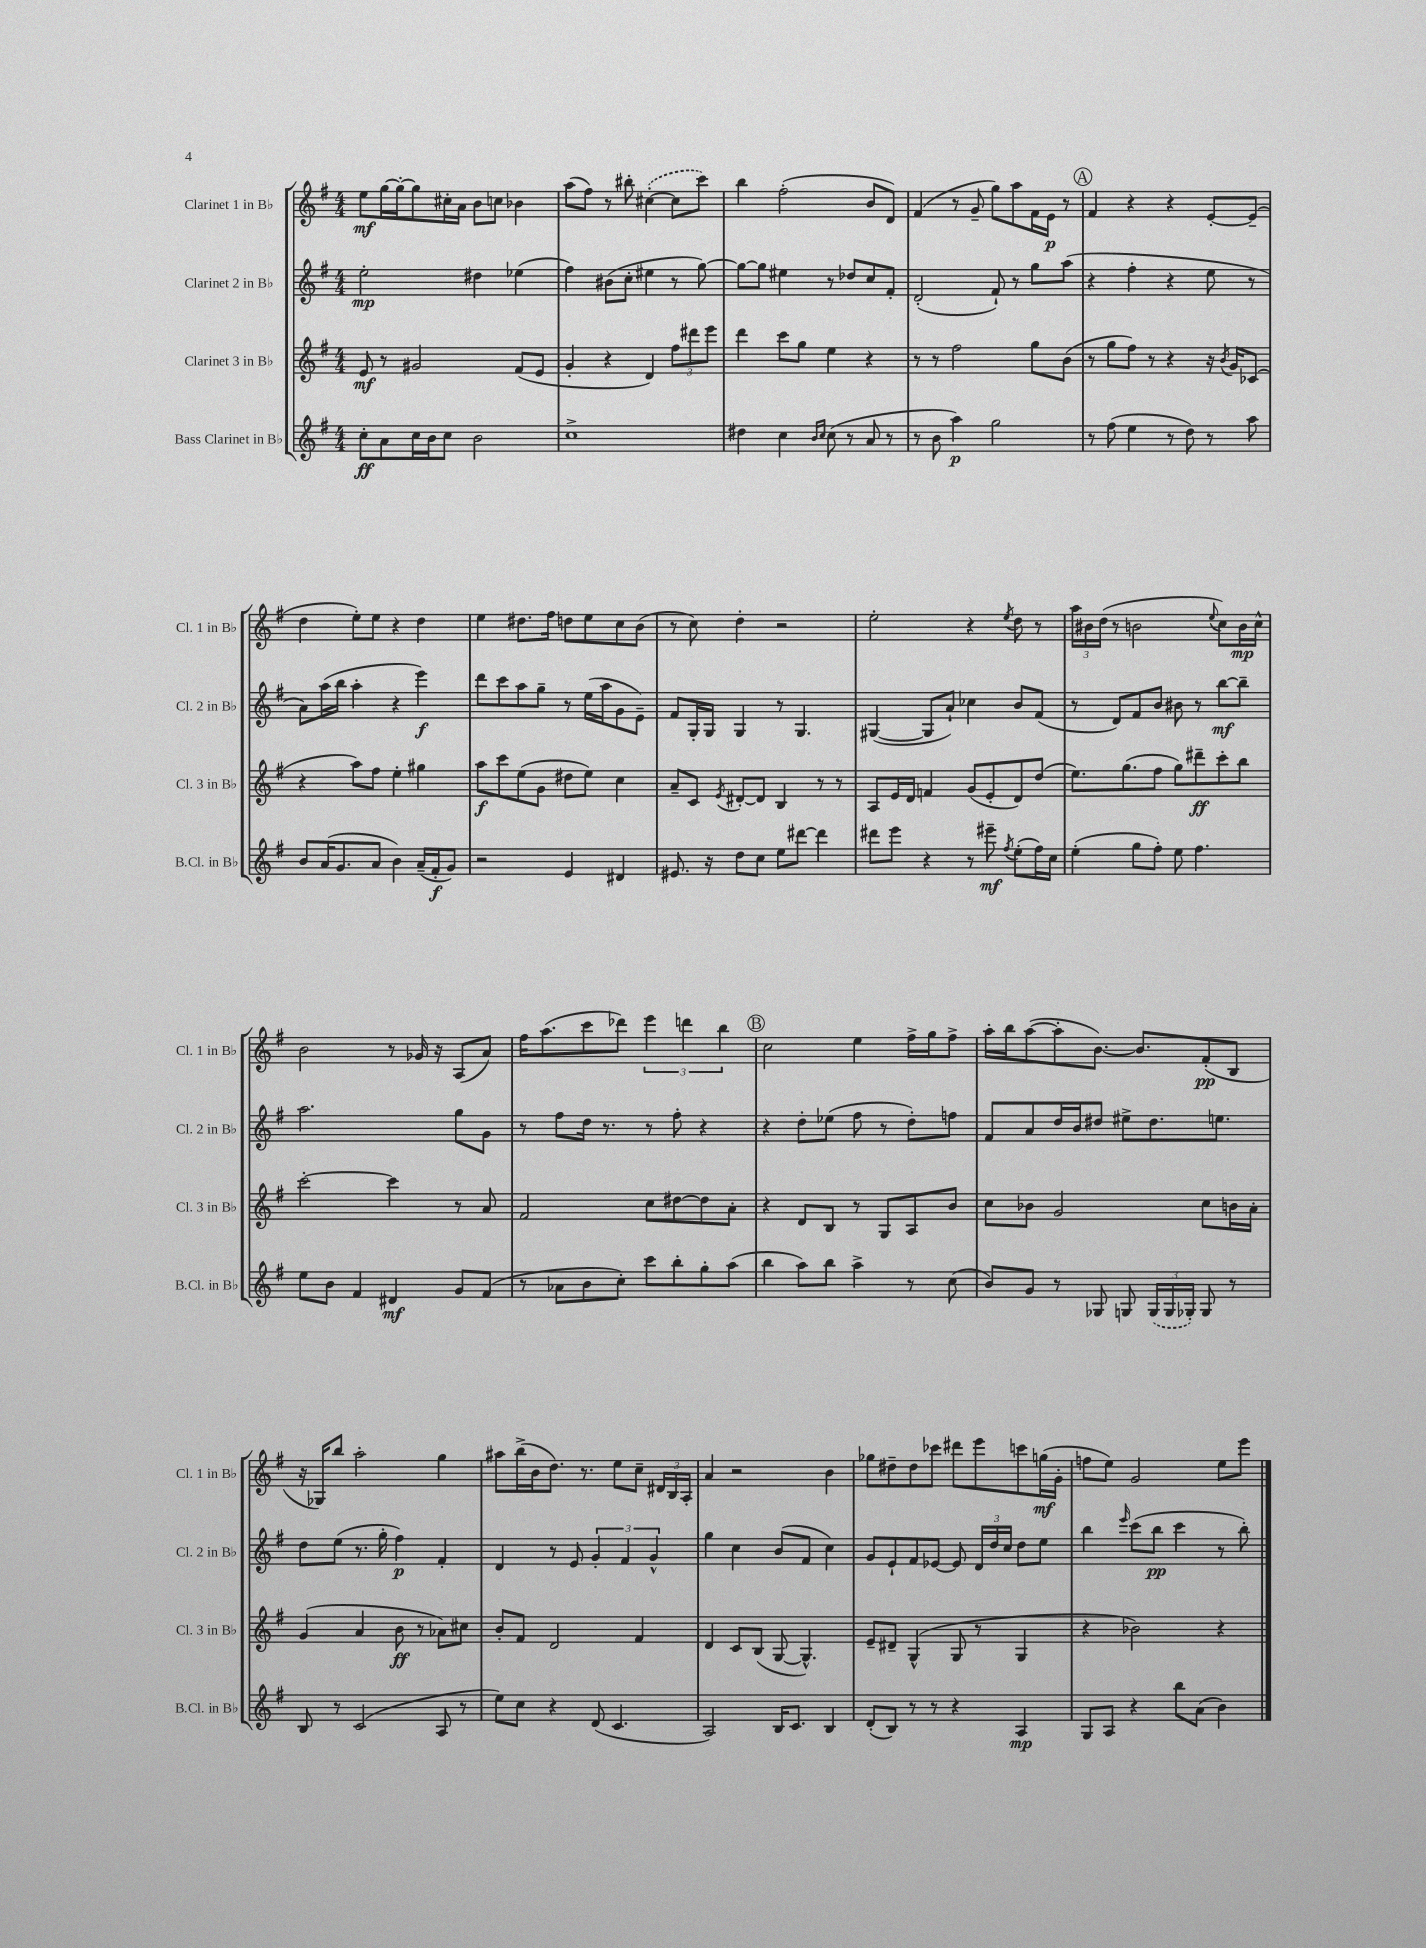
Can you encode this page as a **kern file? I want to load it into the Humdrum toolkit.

**kern	**kern	**kern	**kern
*staff4	*staff3	*staff2	*staff1
*clefG2	*clefG2	*clefG2	*clefG2
*k[f#]	*k[f#]	*k[f#]	*k[f#]
*M4/4	*M4/4	*M4/4	*M4/4
8cc'	8e	2ee'	8ee
8a	8r	.	[16gg
.	.	.	16gg'_
16cc	2g#	.	8gg]
16b	.	.	.
8cc	.	.	16cc#'
.	.	.	16a
2b	.	4dd#	8b
.	.	.	8cc
.	(8f#	(4ee-	4b-
.	8e	.	.
=	=	=	=
1cc^	4g'	4ff#)	(8aa
.	.	.	8ff#)
.	4r	(8b#	8r
.	.	8cc'	8bb#'
.	4d)	4ee#	([4cc#'
.	12ff#	8r	8cc#]
.	12ddd#	.	.
.	.	[8gg)	8ccc)
.	12eee	.	.
=	=	=	=
4dd#	4ddd	8gg_	4bb
.	.	8gg]	.
4cc	8ccc	4ee#	(2ff#'
.	8gg	.	.
16qqb	.	.	.
16qqcc	.	.	.
(8cc	4ee	8r	.
8r	.	8dd-	.
8a	4r	8cc	8b
8r	.	8f#'	8d)
=	=	=	=
8r	8r	(2d'	(4f#
8b	8r	.	.
4aa)	2ff#	.	8r
.	.	.	8g~
2gg	.	8f#`)	8gg)
.	.	8r	8aa
.	8gg	8gg	16f#
.	.	.	16e
.	(8b	(8aa	8r
=	=	=	=
8r	8r	4r	4f#
(8ff#	8gg	.	.
4ee	8ff#)	4ff#'	4r
.	8r	.	.
8r	4r	4r	4r
8dd)	.	.	.
8r	16r	8ee	[8e'
.	8qb	.	.
.	16g	.	.
8aa	(8c-	8r	(8e~]
=	=	=	=
8b	4r	8a)	4dd
(16a	.	(16aa	.
8.g	.	16bb	.
.	8aa)	4aa'	8ee')
8a	8ff#	.	8ee
4b)	4ee'	4r	4r
(16a~	4gg#	4eee)	4dd
16f#'	.	.	.
8g)	.	.	.
=	=	=	=
2r	8aa	8ddd	4ee
.	8ccc	8ccc	.
.	(8ee	8aa	8.dd#
.	8g	8gg~	.
.	.	.	16ff#
4e	8dd#	8r	8dd
.	8ee)	(16ee	8ee
.	.	16aa	.
4d#	4cc	8g	8cc
.	.	8e~)	(8b
=	=	=	=
8.e#	8a~	8f#	8r
.	8c	16G'	8cc)
16r	.	16G	.
.	8qe	.	.
8dd	[8d#'	4G	4dd'
8cc	8d#]	.	.
8ee	4B	8r	2r
[8ddd#	.	4.G	.
4ddd#]	8r	.	.
.	8r	.	.
=	=	=	=
8ddd#	8A	([4G#	2ee'
8eee	16e	.	.
.	16d	.	.
4r	4f	8G#]	.
.	.	8a`)	.
8r	(8g	4cc-	4r
8eee#~	8e'	.	.
8qff#	.	.	8qee
(8ee'	8d)	8b	8dd
16ff#)	(8dd	(8f#	8r
16cc	.	.	.
=	=	=	=
(4ee'	8.ee)	8r	24aa
.	.	.	24b#
.	.	.	(24dd
.	.	8d)	8r
.	(8.gg	.	.
8gg	.	8f#	2b
8ff#')	8ff#	8b	.
8ee	8gg)	8b#	.
4.ff#	8ddd#~	8r	.
.	.	.	8qqee
.	8ccc'	[8bb	8cc)
.	8bb	8bb~]	16b
.	.	.	16cc^^
=	=	=	=
8ee	[2ccc'	2.aa	2b
8b	.	.	.
4f#	.	.	.
4d#	4ccc]	.	8r
.	.	.	16g-
.	.	.	16r
8g	8r	8gg	(8A
(8f#	8a	8g	8a)
=	=	=	=
8r	2f#	8r	16ff#
.	.	.	(8.aa
8a-	.	8ff#	.
8b	.	16dd	8ccc
.	.	8.r	.
8cc')	.	.	8ddd-)
8ccc	8cc	8r	6eee
8bb'	[8dd#	8ff#'	.
.	.	.	6ddd
8gg'	8dd#]	4r	.
.	.	.	6bb
(8aa	8a'	.	.
=	=	=	=
4bb	4r	4r	2cc
8aa)	8d	8dd'	.
8bb	8B	(8ee-	.
4aa^	8r	8ff#	4ee
.	8G	8r	.
8r	8A	8dd')	16ff#^
.	.	.	16gg
(8cc	8b	8ff	8ff#^
=	=	=	=
8b)	8cc	8f#	16aa'
.	.	.	16bb
8g	8b-	8a	([8aa
8r	2g	16dd	8aa']
.	.	16b	.
8G-	.	8dd#	[8.b)
8G	.	8ee#^	.
.	.	.	8.b]
(24G	.	8.dd#	.
24G	.	.	.
24G-')	.	.	.
8G-	8cc	.	(8f#'
.	.	8.ee	.
8r	16b	.	8B
.	16a'	.	.
=	=	=	=
8B	(4g	8dd	16r
.	.	.	16G-)
8r	.	(8ee	8bb
(2c	4a	8.r	2aa'
.	.	16gg'	.
.	8b	4ff#)	.
.	8r	.	.
8A	8a-)	4f#'	4gg
8r	8cc#	.	.
=	=	=	=
8ee)	8b'	4d	8aa#
8cc	8f#	.	(16bb^
.	.	.	16b
4r	2d	8r	8.dd)
.	.	8e	.
.	.	.	8.r
(8d	.	6g'	.
4.c	.	.	8ee
.	.	6f#	.
.	4f#	.	8cc~
.	.	6g^^	.
.	.	.	24d#
.	.	.	24B
.	.	.	24A'
=	=	=	=
2A)	4d	4gg	4a
.	8c	4cc	2r
.	(8B	.	.
16B	[8G	(8b	.
8.c	.	.	.
.	4.G^^])	8f#	.
4B	.	4cc)	4b
=	=	=	=
(8d'	8e~	8g	8gg-
8B)	8d#~	8e`	8dd#~
8r	(4G^^	8f#	8dd#
8r	.	[8e-	8ccc-
4r	8G	8e-]	8ddd#
.	8r	24d	8eee
.	.	24dd	.
.	.	24cc	.
4A	4G	8dd	8ccc
.	.	8ee	(16gg
.	.	.	16g'
=	=	=	=
8G	4r	4bb	8ff
8A	.	.	8ee)
.	.	16qqeee	.
4r	2b-)	(8ccc	2g
.	.	8bb	.
8bb	.	4ccc	.
(8a	.	.	.
4b)	4r	8r	8ee
.	.	8bb')	8eee
==	==	==	==
*-	*-	*-	*-
